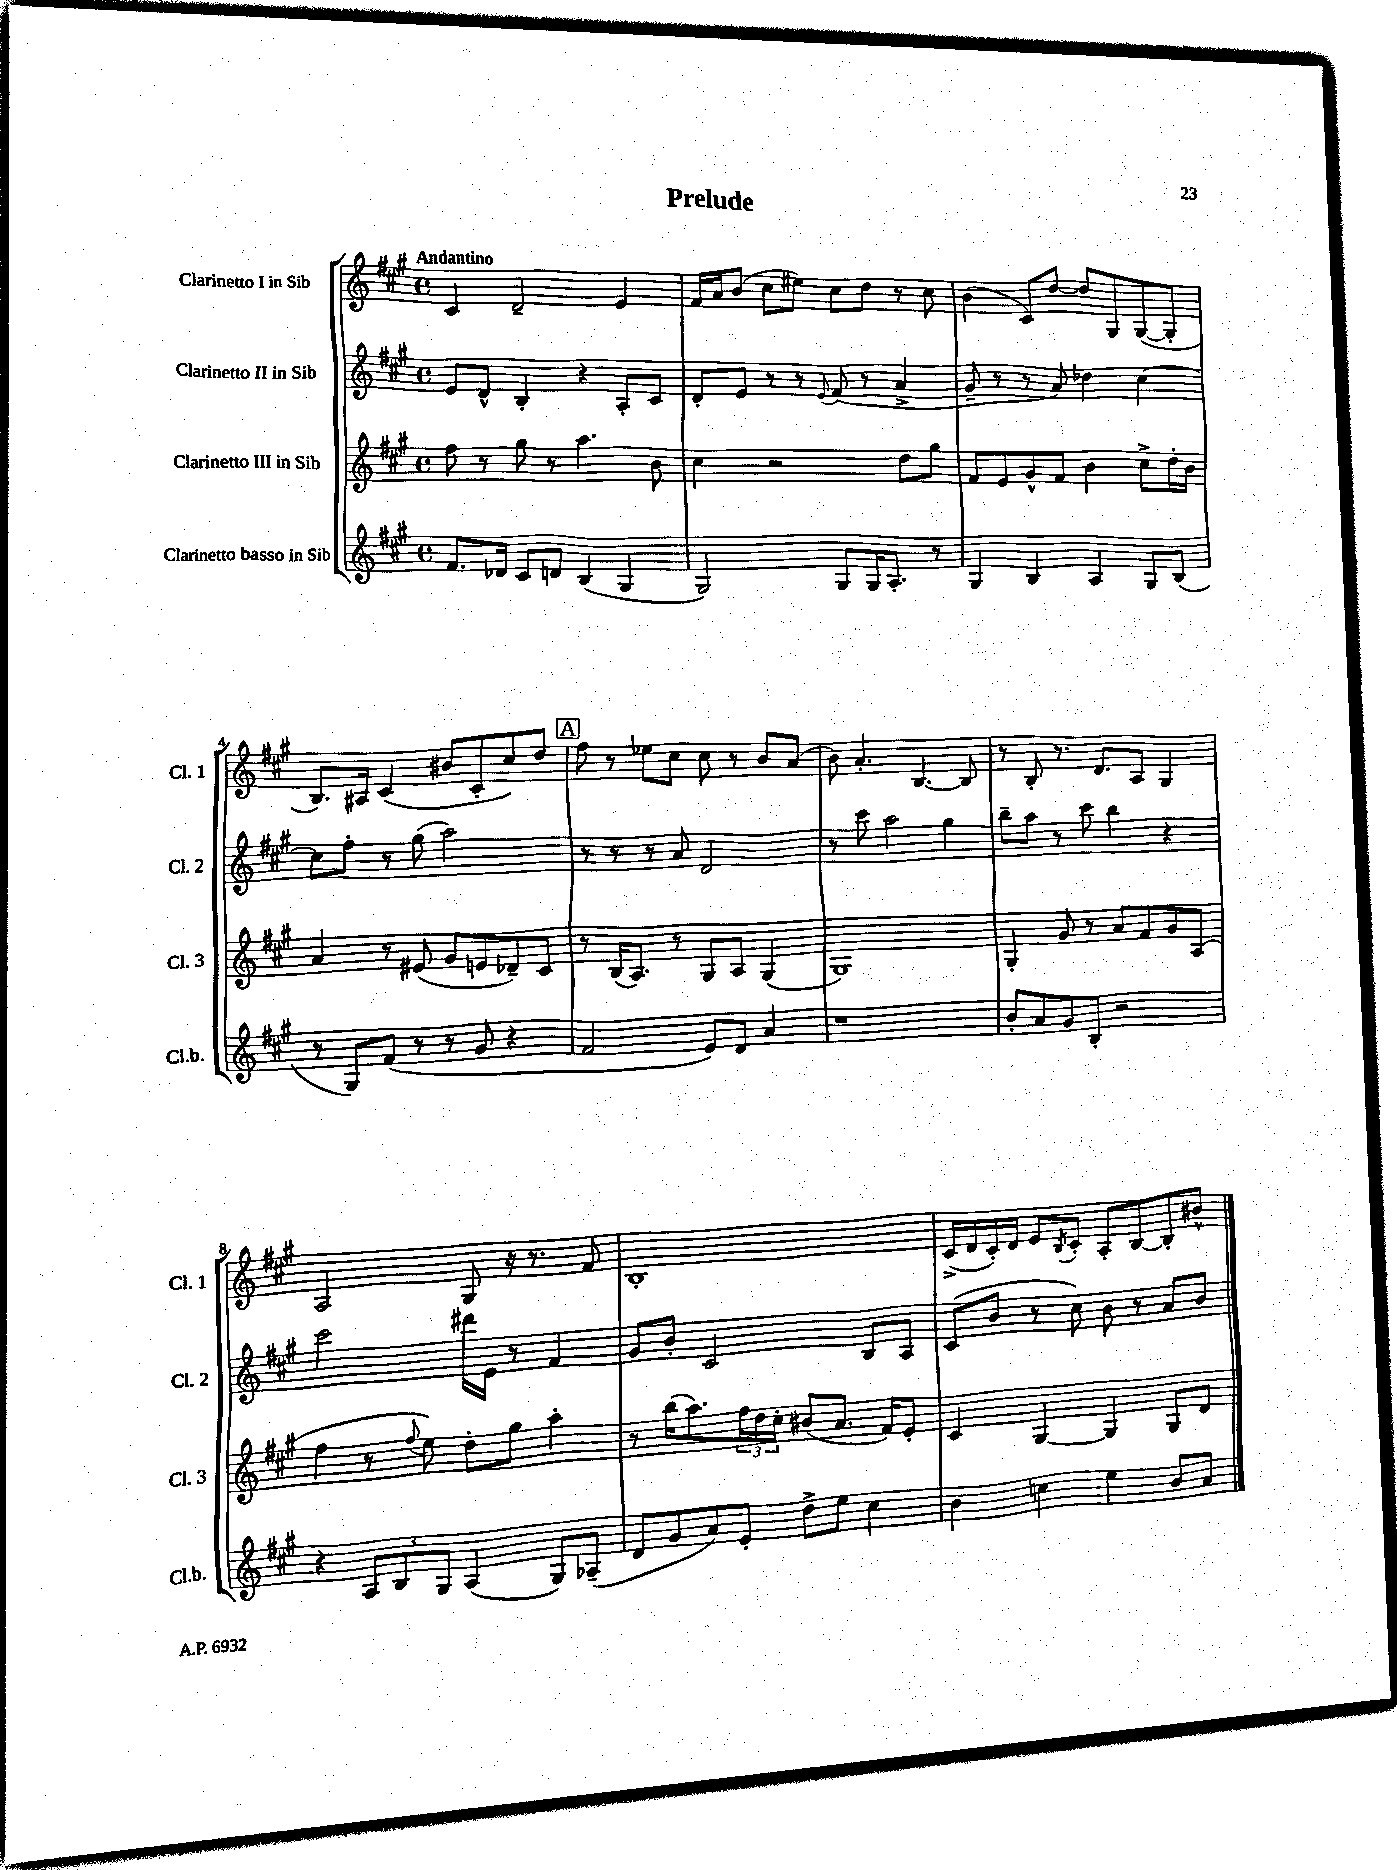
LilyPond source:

\header { title = "Prelude" }
<<
\new StaffGroup <<
\new Staff = "s0" \with { instrumentName = "Clarinetto I in Sib" shortInstrumentName = "Cl. 1" } {
    \clef treble \key a \major \defaultTimeSignature \time 4/4 \tempo "Andantino"
    cis'4 d'2-- e'4 |
    fis'16 a'16 b'8( cis''8 eis''8) cis''8 d''8 r8 cis''8 |
    b'4( cis'8) d''8~ d''8 gis8 gis8~( gis8-. |
    b8.) ais16 cis'4( bis'8 cis'8-. cis''8) d''8 |
    \mark \markup { \box "A" } fis''8 r8 ees''8 cis''8 cis''8 r8 b'8 a'8( |
    b'8) a'4.-. b4.~ b8 |
    r8 b8-. r8. d'8. a8 gis4 |
    a2 gis8 r16 r8. fis'8 |
    b1-. |
    cis'16->( d'16 cis'16-.) d'16 e'8 \acciaccatura { b8 } cis'8-. a8-. b8~ b8-. bis'8-^ \bar "|." |
}
\new Staff = "s1" \with { instrumentName = "Clarinetto II in Sib" shortInstrumentName = "Cl. 2" } {
    \clef treble \key a \major \defaultTimeSignature \time 4/4
    e'8 d'8-^ b4-. r4 a8-. cis'8 |
    d'8-. e'8 r8 r8 \appoggiatura { e'8 } fis'8( r8 a'4-> |
    gis'8-- r8 r8 a'8) des''4 cis''4~ |
    cis''8 fis''8-. r8 gis''8( a''2) |
    \mark \markup { \box "A" } r8 r8 r8 a'8 d'2 |
    r8 cis'''8 a''2 gis''4 |
    b''8-- a''8 r8 cis'''8 b''4 r4 |
    cis'''2 dis'''16 e'16 r8 fis'4 |
    gis'8 b'8-. cis'2 b8 a8 |
    cis'8( b'8 r8 cis''8) b'8 r8 a'8 b'8 \bar "|." |
}
\new Staff = "s2" \with { instrumentName = "Clarinetto III in Sib" shortInstrumentName = "Cl. 3" } {
    \clef treble \key a \major \defaultTimeSignature \time 4/4
    fis''8 r8 gis''8 r8 a''4. b'8 |
    cis''4 r2 d''8 gis''8 |
    fis'8 e'8 gis'8-^ fis'8 b'4 cis''8-> d''16-. b'16 |
    a'4 r8 eis'8( gis'8 e'8 des'8--) cis'8 |
    \mark \markup { \box "A" } r8 b16( a8.) r8 gis8 a8 gis4( |
    gis1) |
    gis4-. gis'8 r8 a'8 fis'8 gis'8 a8( |
    fis''4 r8 \appoggiatura { fis''8 } e''8) d''8-. gis''8 a''4-. |
    r8 b''16( a''8.) \tuplet 3/2 { fis''16 d''16 cis''16-. } bis'8( a'8. fis'16) e'8-. |
    cis'4 gis4~ gis4 gis8 d'8 \bar "|." |
}
\new Staff = "s3" \with { instrumentName = "Clarinetto basso in Sib" shortInstrumentName = "Cl.b." } {
    \clef treble \key a \major \defaultTimeSignature \time 4/4
    fis'8. des'16 cis'8 d'8 b4( gis4 |
    gis2) gis8 gis16 a8.-. r8 |
    gis4 b4 a4 gis8 b8( |
    r8 gis8) fis'8( r8 r8 gis'8 r4 |
    \mark \markup { \box "A" } fis'2 e'8) d'8 a'4 |
    r1 |
    b'8-. a'8 gis'8 b8-. r2 |
    r4 \tuplet 3/2 { a8 b8 gis8 } a4( gis8) aes8--( |
    d'8 gis'8 a'8) e'8-. d''8-> e''8 cis''4 |
    b'4 c''4 e''4 b'8 a'8 \bar "|." |
}
>>
>>
